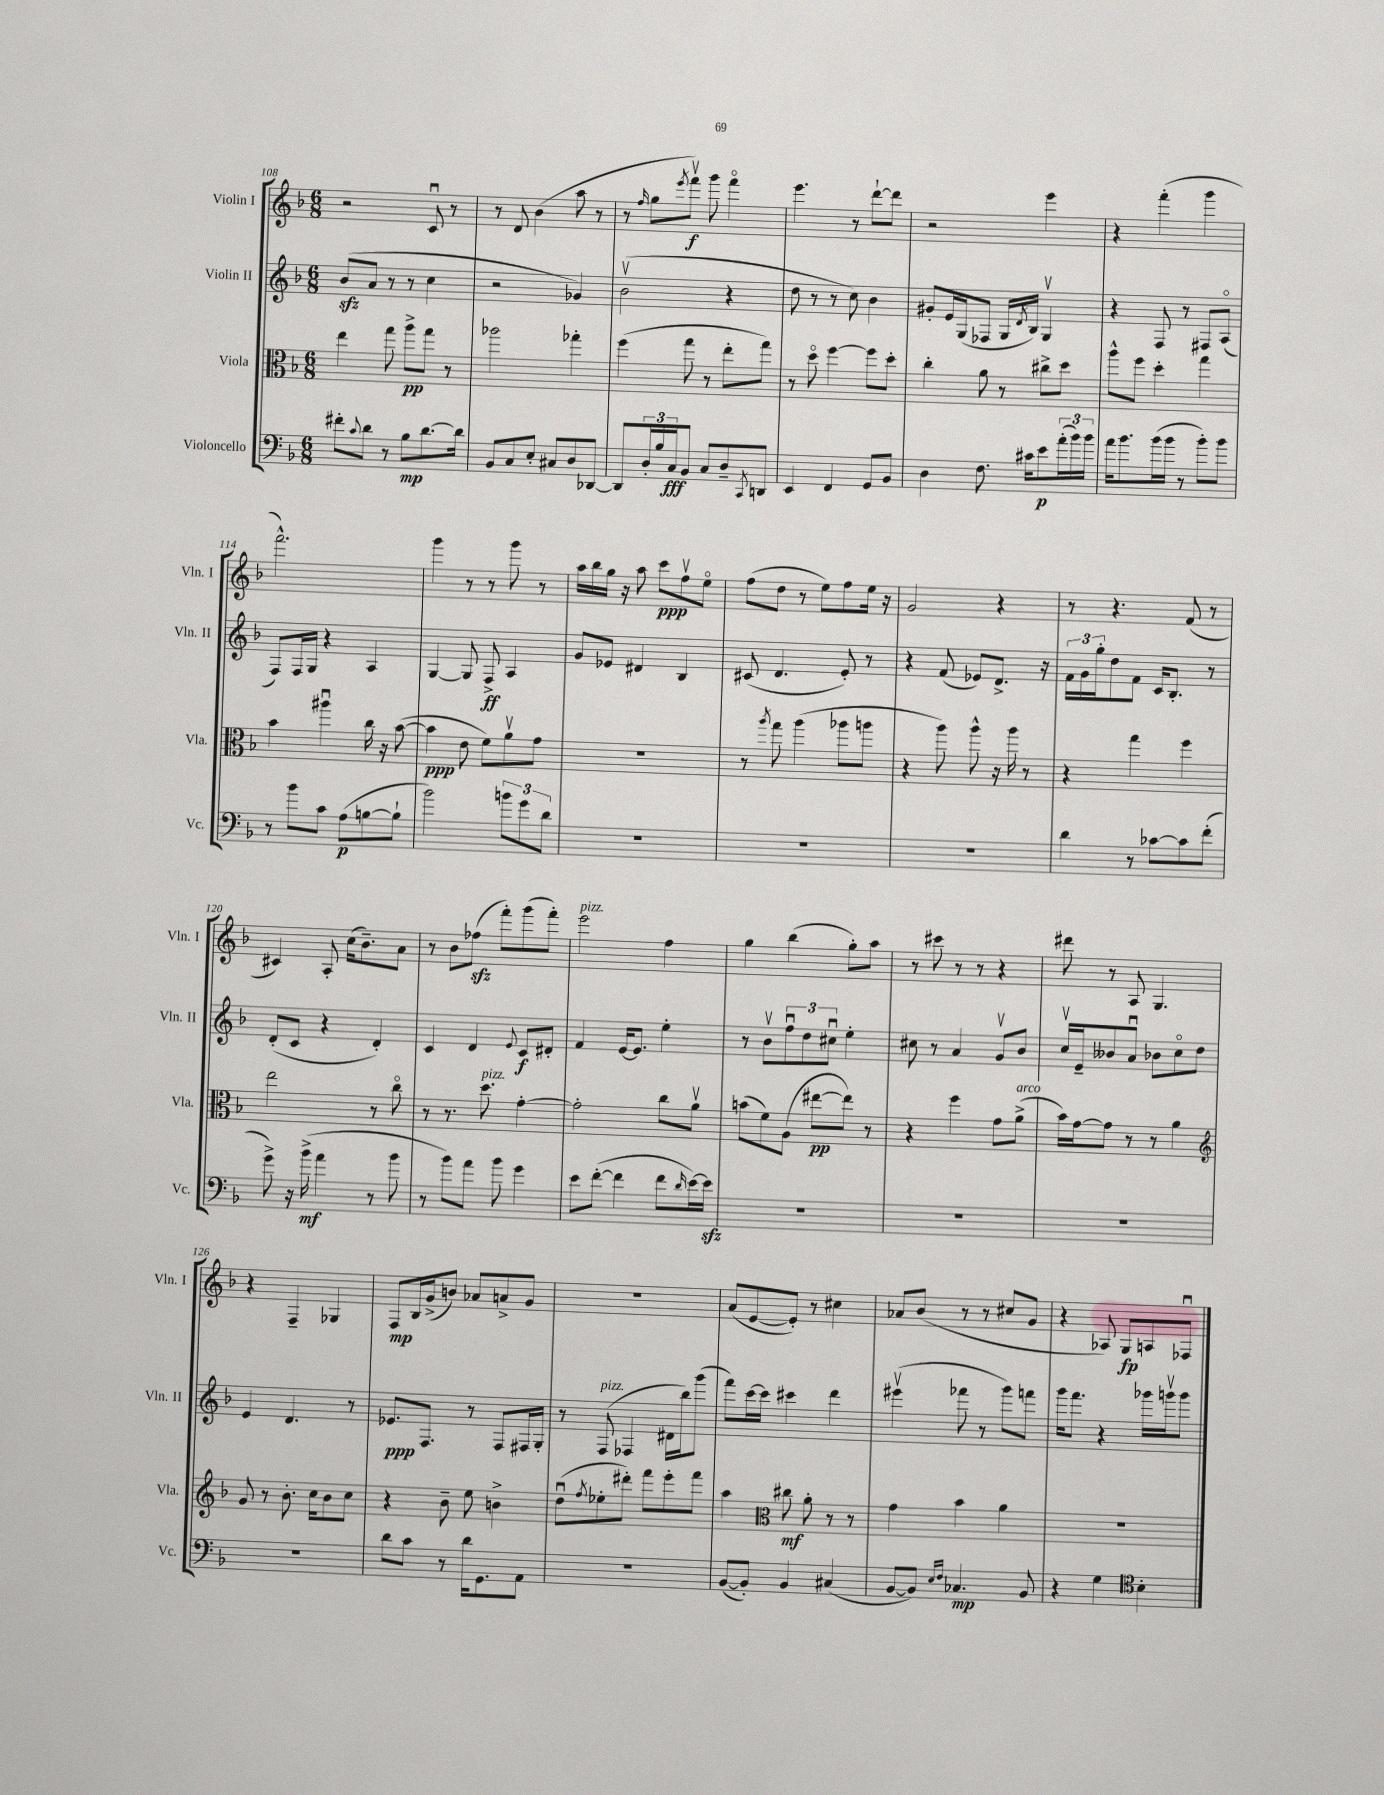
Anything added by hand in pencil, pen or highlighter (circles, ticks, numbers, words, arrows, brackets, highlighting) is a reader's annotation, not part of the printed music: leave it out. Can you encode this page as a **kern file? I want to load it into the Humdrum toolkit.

**kern	**kern	**kern	**kern
*staff4	*staff3	*staff2	*staff1
*clefF4	*clefC3	*clefG2	*clefG2
*k[b-]	*k[b-]	*k[b-]	*k[b-]
*M6/8	*M6/8	*M6/8	*M6/8
8f#'\L	4ee\	(8b-/L	2r
8qqc/	.	.	.
8d\J	.	8a/J	.
8r	8gg\	8r	.
8B-\L	8aa^\L	8r	.
[8.d\	8gg\J	4cc\	8cu/
.	8r	.	8r
16d\]Jk	.	.	.
=	=	=	=
8BB-/L	2aa-\	2r	8r
8C/	.	.	8d/
8E'/J	.	.	(4b-\
8C#/L	.	.	.
8D/	4gg-'\	4g-/)	8aa\
[8DD-/J	.	.	8r
=	=	=	=
8DD-/]L	(4ff\	(2b-v\	8r
.	.	.	16qqff/
24D'/L	.	.	8gg\L
24B-/	.	.	.
24C/J	.	.	.
.	.	.	8qeee/
8BB-/J	8gg\	.	8fffv\J)
8C/L	8r	.	8ggg\
8D~/	8ee'\L	4r	4fffo\
8qCC/	.	.	.
8DD/J	8gg\J)	.	.
=	=	=	=
4EE/	8r	8dd\	4.eee\
.	8ddo\	8r	.
4FF/	[4ff\	8r	.
.	.	8cc\)	8r
8GG/L	8ff\]L	4b-\	[8ddd`\L
8BB-/J	8dd'\J	.	8ddd\]J
=	=	=	=
4D\	4cc'\	8g#'/L	2r
.	.	16e/L	.
.	.	(16G/J	.
8.F\	8a\	8F-/J	.
.	8r	16G/LL	.
.	.	8qd/	.
16c#\LK	.	16B-/JJ)	.
8e\	8cc#^\L	4Gv/	4eee\
(24a'\L	8dd\J	.	.
24b-\)	.	.	.
24b-\JJ	.	.	.
=	=	=	=
16a\LK	8aa^^\L	4r	4r
8.b-\	.	.	.
.	8ff\J	.	.
(16b-\L	4dd'\	8F/	(4fff'\
16b-\JJ	.	.	.
8r	.	8r	.
8b-'\L)	4gg\	8F#/L	4ggg\
8b-\J	.	(8Ao/J	.
=	=	=	=
8r	4b-\	8F/L)	2.fff^^\)
8b-\L	.	16F/L	.
.	.	16G/JJ	.
8c\J	4aa#u\	4r	.
(8A\L	.	.	.
[8B\	16cc\	4A/	.
.	16r	.	.
8B`\]J	([8b-\	.	.
=	=	=	=
2b-\)	4b-\]	[4G/	4ggg\
.	8e\	8G/]	8r
.	8f\L)	8F^/	8r
12b\L	8av\	4A/	8ggg\
12g\	.	.	.
.	8g\J	.	8r
12d\J	.	.	.
=	=	=	=
2.r	2.r	8g/L	16aa\LL
.	.	.	16bb-\
.	.	8e-/J	16gg\JJ
.	.	.	16r
.	.	4d#/	8aa\
.	.	.	8ccc\L
.	.	4B-/	8ffv\
.	.	.	8eeo\J
=	=	=	=
2.r	8r	(8c#/	(8ff\L
.	8qaa/	.	.
.	8gg\	4.d/	8dd\J
.	(4aa\	.	8r
.	.	.	8ee\L)
.	8aa-\L	8e'/)	8ff\
.	8aa\J	8r	16ee\Jk
.	.	.	16r
=	=	=	=
2.r	4r	4r	2g/
.	8aa\)	(8f/	.
.	8aa^^\	8e-/L)	.
.	16r	8.d^/J	4r
.	16aa\	.	.
.	8r	.	.
.	.	16r	.
=	=	=	=
4d\	4r	24f\LL	8r
.	.	24g\	.
.	.	24gg'\J	.
.	.	8dd\	4.r
8r	4gg\	8f\J	.
[8c-\L	.	16c/LK	.
.	.	8.B-'/J	.
8c-\]	4ff\	.	(8f/
(8f'\J	.	8r	8r
=	=	=	=
8g^\)	2ee\	(8d'/L	4c#/)
16r	.	8c/J	.
(16b-^\	.	.	.
4a\	.	4r	8A'/
.	.	.	(16cc\LK
.	.	.	8.b-~\)
8r	8r	4d'/)	.
8b-\	8cco\	.	8a\J
=	=	=	=
8r	8r	4c/	8r
8b-\L)	8.r	.	8b-\L
8a\J	.	4d/	(8ff-\J
.	8.dd\	.	.
8b-\	.	.	8fff'\L)
.	.	8qqe/	.
4g\	[4g'\	8c/L	(8ggg\
.	.	8d#'/J	8fff'\J)
=	=	=	=
8e\L	2g'\]	4f/	2eee\
([8f'\J	.	.	.
4f\]	.	[16e/LK	.
.	.	8.e/]J	.
8f\L	8cc\L	4ee'\	4ff\
16qqd/	.	.	.
[16e\L)	8av\J	.	.
16e\]JJ	.	.	.
=	=	=	=
2.r	(8b\L	8r	4gg\
.	8f\)	8b-v\L	.
.	(8A\J	12ffu\	(4bb-\
.	.	12dd\	.
.	[8ee#\L	.	.
.	.	12cc#u\J	.
.	8ee#\]J)	4ee'\	8gg'\L)
.	8r	.	8aa\J
=	=	=	=
2.r	4r	8cc#\	8r
.	.	8r	8ccc#\
.	4ff\	4a/	8r
.	.	.	8r
.	8g\L	8gv/L	4r
.	(8a^\J	8b-/J	.
=	=	=	=
2.r	16b-\LL)	16ccv/LL	8ddd#\
.	[16g\J	16e~/J	.
.	8g\]J	8b--/	8r
.	8r	8au/J	8A/
.	8r	8b-\L	4.G/
.	4a\	8cco\	.
.	.	8dd\J	.
=	=	=	=
*	*clefG2	*	*
2.r	8g/	4e/	4r
.	8r	.	.
.	8.b-'\	4.d/	4F~/
.	16cc\LK	.	.
.	8b-\	.	4G-/
.	8cc\J	8r	.
=	=	=	=
8d\L	4r	8.e-/L	8F/L
8c\J	.	.	16B-/L
.	.	8.F/J	(16g^/J
8r	8b-~\	.	8b/J)
16d\LK	8ee\	8r	8a-/L
8.GG\	.	.	.
.	4b^\	8F/L	8a^/
8AA\J	.	16F#/L	8g/J
.	.	16G'/JJ	.
=	=	=	=
2.r	(8ddu\L	8r	2.r
.	8qff/	.	.
.	8ee-'\	(8F/	.
.	8ddd#'\J)	4F-/	.
.	8fff\L	.	.
.	8eee'\	16d#\LL	.
.	.	16bb-\J)	.
.	8fff\J	(8ggg\J	.
=	=	=	=
([8BB-/L	4aa\	8fff\L)	(8a/L
8BB-'/]J)	.	[16ccc\L	[8e/
.	.	16ccc\]JJ	.
*	*clefC3	*	*
4BB-/	8cc#\	4ccc#\	8e'/]J)
.	8a'\	.	8r
(4C#/	8r	4ddd\	4cc#\
.	8r	.	.
=	=	=	=
[8BB-/L	4g\	(4eee#v\	8a-/L
8BB-/]J)	.	.	(8b-/J
16qqE/LL	.	.	.
16qqF/JJ	.	.	.
4.C-/	4b-\	8fff-\	8r
.	.	8r	8r
.	4a\	8ggg\L)	8cc#/L
8BB-/	.	8fff\J	8g/J
=	=	=	=
4r	2.r	16ggg\LK	4r
.	.	8.fff\J	.
4G\	.	4r	8A-/)
.	.	.	8G/L
*clefC4	*	*	*
4B-'\	.	16ggg-\LL	8A/
.	.	16gggv\J	.
.	.	8ggg\J	8F-u/J
==	==	==	==
*-	*-	*-	*-
